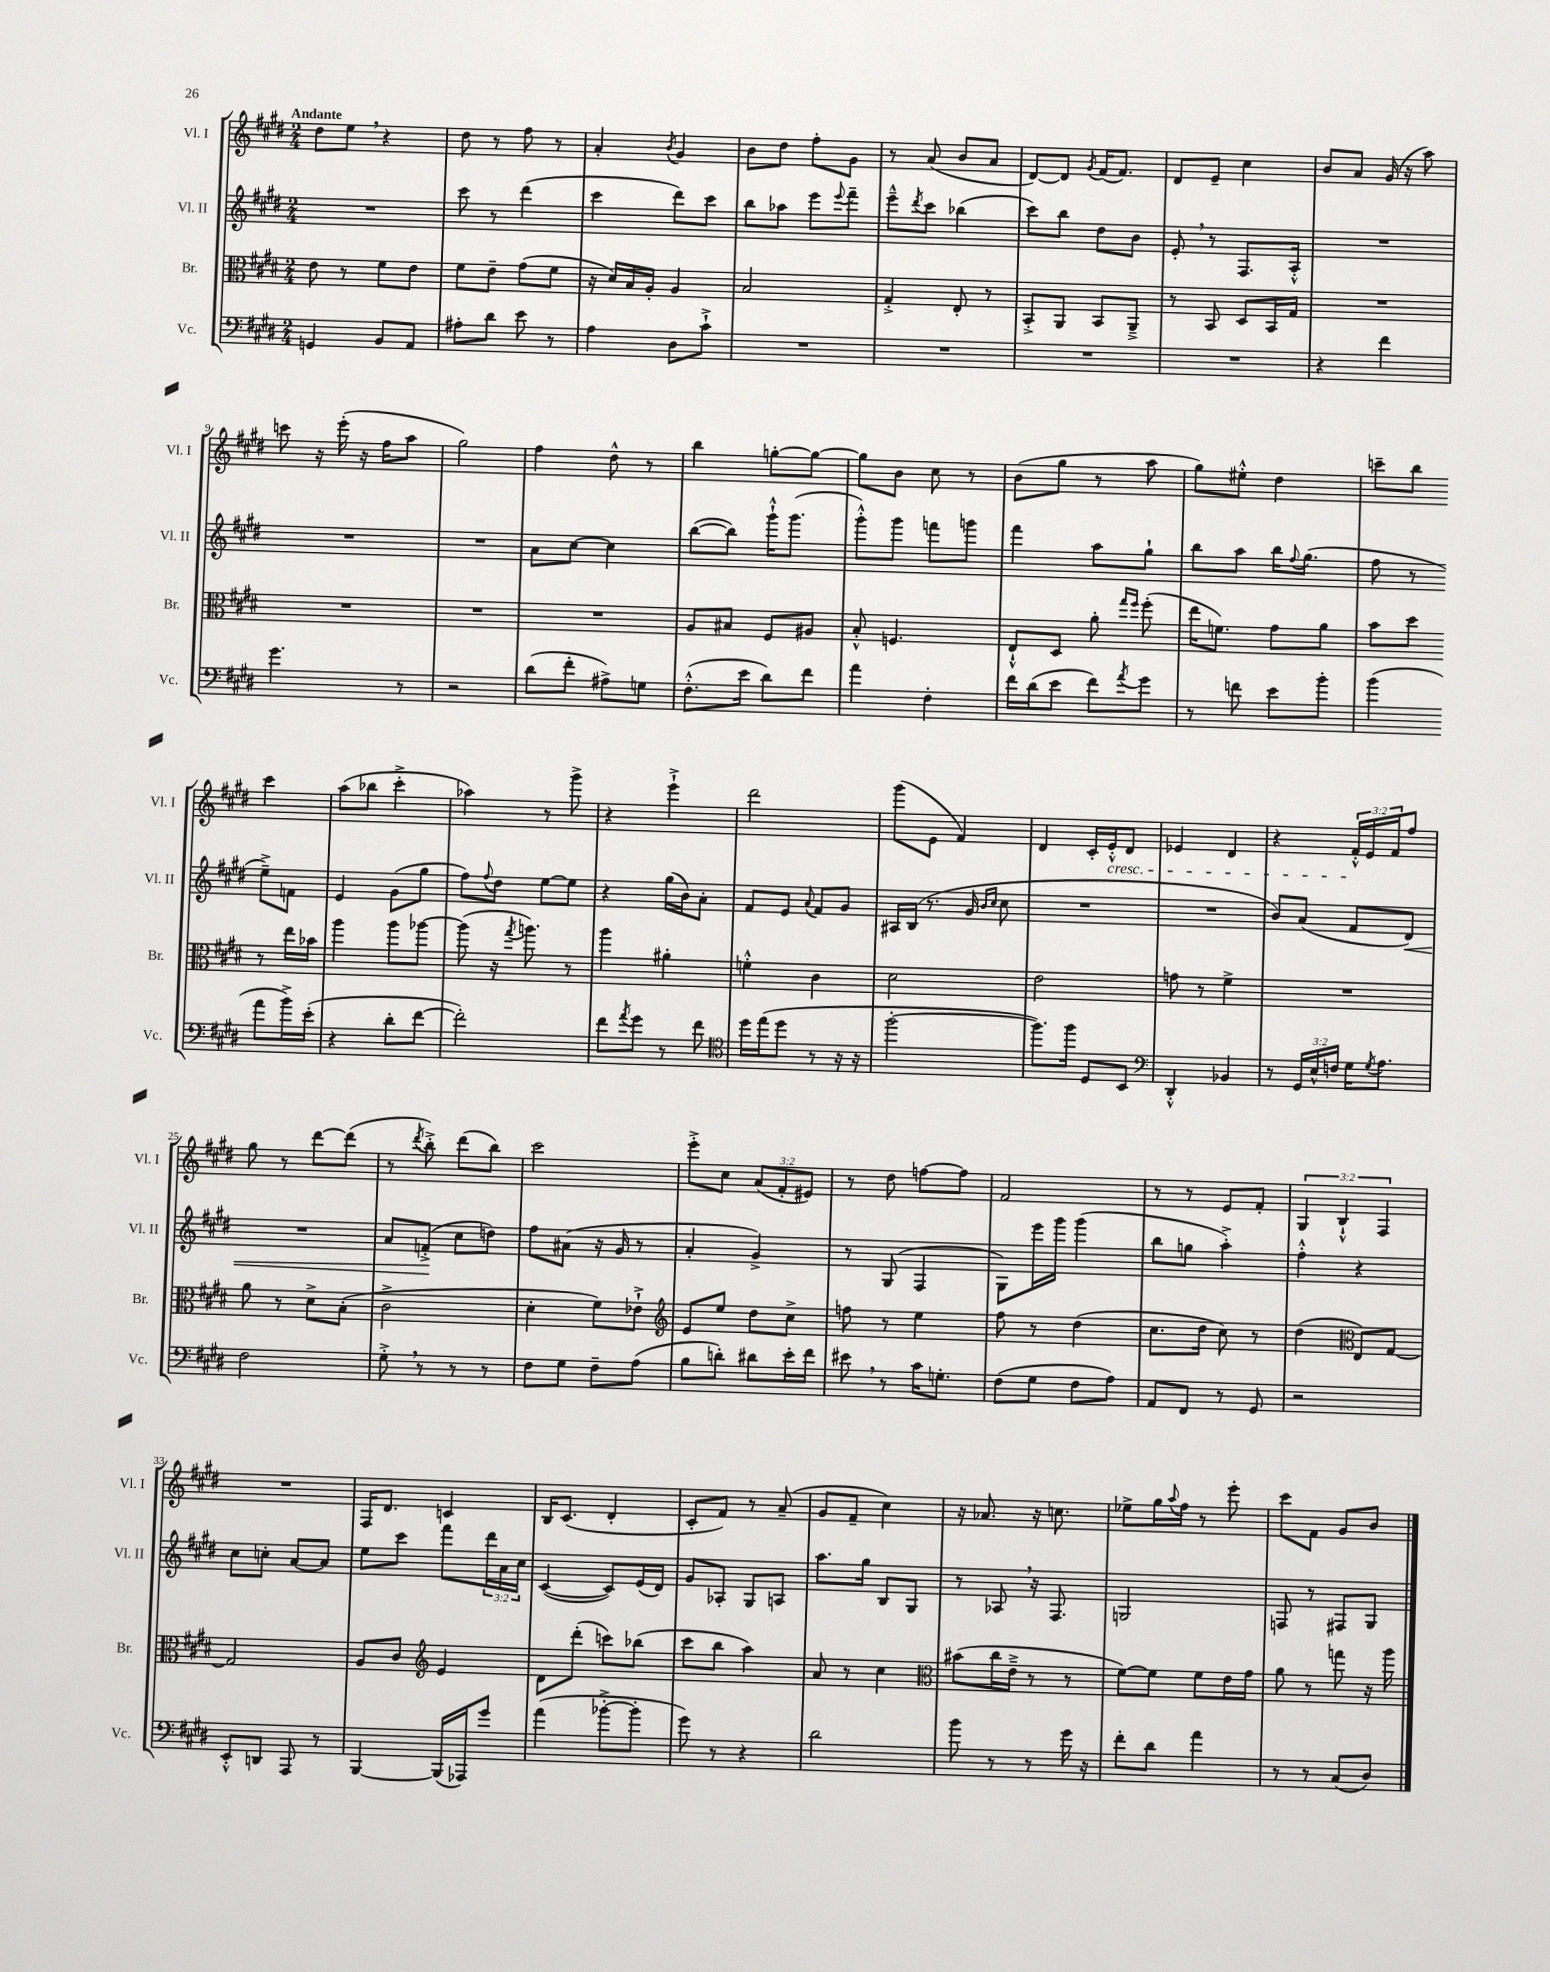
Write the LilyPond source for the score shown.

<<
\new StaffGroup <<
\new Staff = "s0" \with { instrumentName = "Vl. I" shortInstrumentName = "Vl. I" } {
    \clef treble \key e \major \numericTimeSignature \time 2/4 \override Staff.TupletNumber.text = #tuplet-number::calc-fraction-text \tempo "Andante"
    dis''8 e''8 \breathe r4 |
    dis''8 r8 fis''8 r8 |
    a'4-. \acciaccatura { b'8 } gis'4 |
    b'8 dis''8 fis''8-. gis'8 |
    r8 a'8( b'8 a'8 |
    dis'8~) dis'8 \acciaccatura { gis'8 } fis'16( fis'8.) |
    dis'8 e'8-- cis''4 |
    b'8 a'8 gis'16( r16 a''8) |
    c'''8 r16 e'''16-.( r16 fis''16 a''8 |
    gis''2) |
    fis''4 dis''8-^ r8 |
    b''4 g''8~-. g''8~ |
    g''8 b'8 cis''8 r8 |
    b'8( gis''8 r8 a''8 |
    gis''8) eis''8-.-^ dis''4 |
    c'''8-- b''8 c'''4 |
    a''8( bes''8 cis'''4-.-> |
    aes''4) r8 gis'''8-> |
    r4 e'''4-!-> |
    dis'''2 |
    gis'''8( e'8 fis'4) |
    dis'4 cis'16-. e'16-.-^\cresc dis'8 |
    ees'4 dis'4 |
    r4 \tuplet 3/2 { fis'16-.-^\! e'16 fis'16 } fis''8 |
    gis''8 r8 dis'''8~ dis'''8( |
    r8 \acciaccatura { dis'''8 } b''8-.->) dis'''8( b''8) |
    cis'''2 |
    e'''8-.-> cis''8 \tuplet 3/2 { a'8( fis'8-. eis'8) } |
    r8 dis''8 f''8~ f''8 |
    fis'2 |
    r8 r8 e'8 fis'8-. |
    \tuplet 3/2 { gis4 b4-!-^ fis4 } |
    R2 |
    fis16 dis'8. c'4 |
    b16 cis'8.( dis'4-. |
    cis'8-. fis'8) r8 a'8--( |
    gis'8 fis'8-- cis''4) |
    r16 aes'8. r16 c''8. |
    ees''8-> gis''16 \appoggiatura { a''8 } fis''16 r8 e'''8-. |
    cis'''8 fis'8 gis'8 b'8 \bar "|." |
}
\new Staff = "s1" \with { instrumentName = "Vl. II" shortInstrumentName = "Vl. II" } {
    \clef treble \key e \major \numericTimeSignature \time 2/4 \override Staff.TupletNumber.text = #tuplet-number::calc-fraction-text
    R2 |
    cis'''8 r8 dis'''4( |
    cis'''4 dis'''8) cis'''8 |
    b''8 aes''8 e'''8 \appoggiatura { e'''8 } fis'''8-- |
    e'''8---^ \acciaccatura { dis'''8 } cis'''8 bes''4( |
    cis'''8) b''8 dis''8 b'8 |
    e'8-. \breathe r8 fis8. a16-.-^ |
    R2 |
    R2 |
    R2 |
    a'8 cis''8~ cis''4 |
    b''8~( b''8) gis'''16-!-^ gis'''8.( |
    gis'''8-.-^) gis'''8 f'''8 g'''8 |
    fis'''4 a''8 gis''8-! |
    b''8 a''8 b''16 \appoggiatura { fis''8 } gis''8.( |
    fis''8 r8 e''8--->) f'8 |
    e'4 gis'8( gis''8 |
    fis''8) \appoggiatura { fis''8 } dis''8 e''8~ e''8 |
    r4 gis''16( b'16) a'8-. |
    fis'8 e'8 \appoggiatura { a'8 } fis'8 gis'8 |
    ais16 b16( r8. gis'16 \grace { b'16 cis''16 } cis''8 |
    R2 |
    R2 |
    b'8) a'8( fis'8 dis'8\<) |
    R2 |
    a'8 f'8-.->\!( cis''8 d''8) |
    fis''8 ais'8( r16 gis'16 r8 |
    a'4-. gis'4->) |
    r8 gis8( fis4 |
    gis8) e'''16 gis'''16 gis'''4( |
    b''8 g''8 a''4-.->) |
    fis''4-.-^ r4 |
    cis''8 c''8-. a'8~ a'8 |
    e''8 cis'''8 fis'''8 \tuplet 3/2 { dis'''16 a'16 cis''16 } |
    cis'4~( cis'8) e'16( dis'16) |
    gis'8 aes8-. gis8 a8 |
    a''8. gis''16 b8 gis8 |
    r8 aes8 \breathe r16 fis8. |
    g2 |
    f8 r8 fis8 gis8 \bar "|." |
}
\new Staff = "s2" \with { instrumentName = "Br." shortInstrumentName = "Br." } {
    \clef alto \key e \major \numericTimeSignature \time 2/4
    e'8 r8 fis'8 e'8 |
    fis'8 e'8-- gis'8( fis'8 |
    r16 dis'16) b16 a16-. a4 |
    b2 |
    gis4-.-> e8-. r8 |
    b,8-.-> a,8 b,8 a,8---> |
    r8 b,8 dis8 b,16 gis16 |
    R2 |
    R2 |
    R2 |
    R2 |
    a8 bis8 fis8 ais8 |
    b8-.-^ f4. |
    e8-!-^ dis8 a'8-. \grace { gis''16 fis''16 } fis''8-.( |
    e''16 f'8.) gis'8 a'8 |
    b'8 dis''8 r8 e''16 bes'16 |
    a''4 a''8 aes''8~ |
    aes''8( r16 \acciaccatura { gis''8 } a''8.) r8 |
    a''4 ais'4-. |
    f'4-.-^ cis'4 |
    dis'2 |
    e'2 |
    g'8 r8 fis'4-> |
    R2 |
    a'8 r8 dis'8-> b8-.( |
    cis'2-> |
    dis'4-. fis'8) ees'8-!-> |
    \clef treble e'8 e''8 dis''8 cis''8-> |
    f''8 r8 e''4 |
    fis''8 r8 dis''4( |
    cis''8. dis''16 cis''8) r8 |
    dis''4( \clef alto e8) gis8~ |
    gis2 |
    a8 cis'8 \clef treble e'4 |
    dis'8 dis'''8-.( c'''8) bes''8( |
    cis'''8 b''8 a''4) |
    a'8 r8 cis''4 |
    \clef alto bis'8( cis''16 e'16---> r8 r8 |
    fis'8~) fis'8 fis'8 e'16 gis'16 |
    a'8 r8 g''8 r16 a''16 \bar "|." |
}
\new Staff = "s3" \with { instrumentName = "Vc." shortInstrumentName = "Vc." } {
    \clef bass \key e \major \numericTimeSignature \time 2/4 \override Staff.TupletNumber.text = #tuplet-number::calc-fraction-text
    g,4 b,8 a,8 |
    ais8-. dis'8 e'8 r8 |
    a4 dis8 cis'8-!-> |
    R2 |
    R2 |
    R2 |
    R2 |
    r4 fis'4 |
    gis'4. r8 |
    r2 |
    dis'8( fis'8-. ais8->) g8 |
    fis8.-.-^( e'16 dis'8) fis'8 |
    a'4 fis4-. |
    fis'16 dis'16( e'8 fis'8) \acciaccatura { a'8 } gis'8 |
    r8 f'8 e'8 b'8-. |
    b'4( a'8 b'16->) e'16-.( |
    r4 dis'8-. fis'8~ |
    fis'2-.) |
    fis'8 \acciaccatura { a'8 } gis'8 r8 fis'8 |
    \clef tenor dis''16 e''16( dis''8 r8 r16 r16 |
    fis''2~-. |
    fis''8.) fis''16 dis8 b,8 |
    \clef bass dis,4-.-^ bes,4 |
    r8 \tuplet 3/2 { gis,16 e16-^ f16 } gis16 \acciaccatura { gis8 } a8. |
    fis2 |
    gis8-.-> \breathe r8 r8 r8 |
    fis8 gis8 fis8-- a8( |
    b8 d'8-.) dis'8 e'16-. fis'16 |
    eis'8 \breathe r8 cis'16 g8.-. |
    fis8( gis8 fis8 a8) |
    a,8 fis,8 r8 gis,8 |
    r2 |
    e,8-.-^ d,8 a,,8 r8 |
    b,,4~ b,,16( aes,,16) gis'8 |
    a'4( bes'8~-.-> bes'8-. |
    gis'8) r8 r4 |
    dis'2 |
    b'8 r8 r8 gis'16 r16 |
    fis'8-. dis'8 a'4 |
    r8 r8 cis8( dis8) \bar "|." |
}
>>
>>
